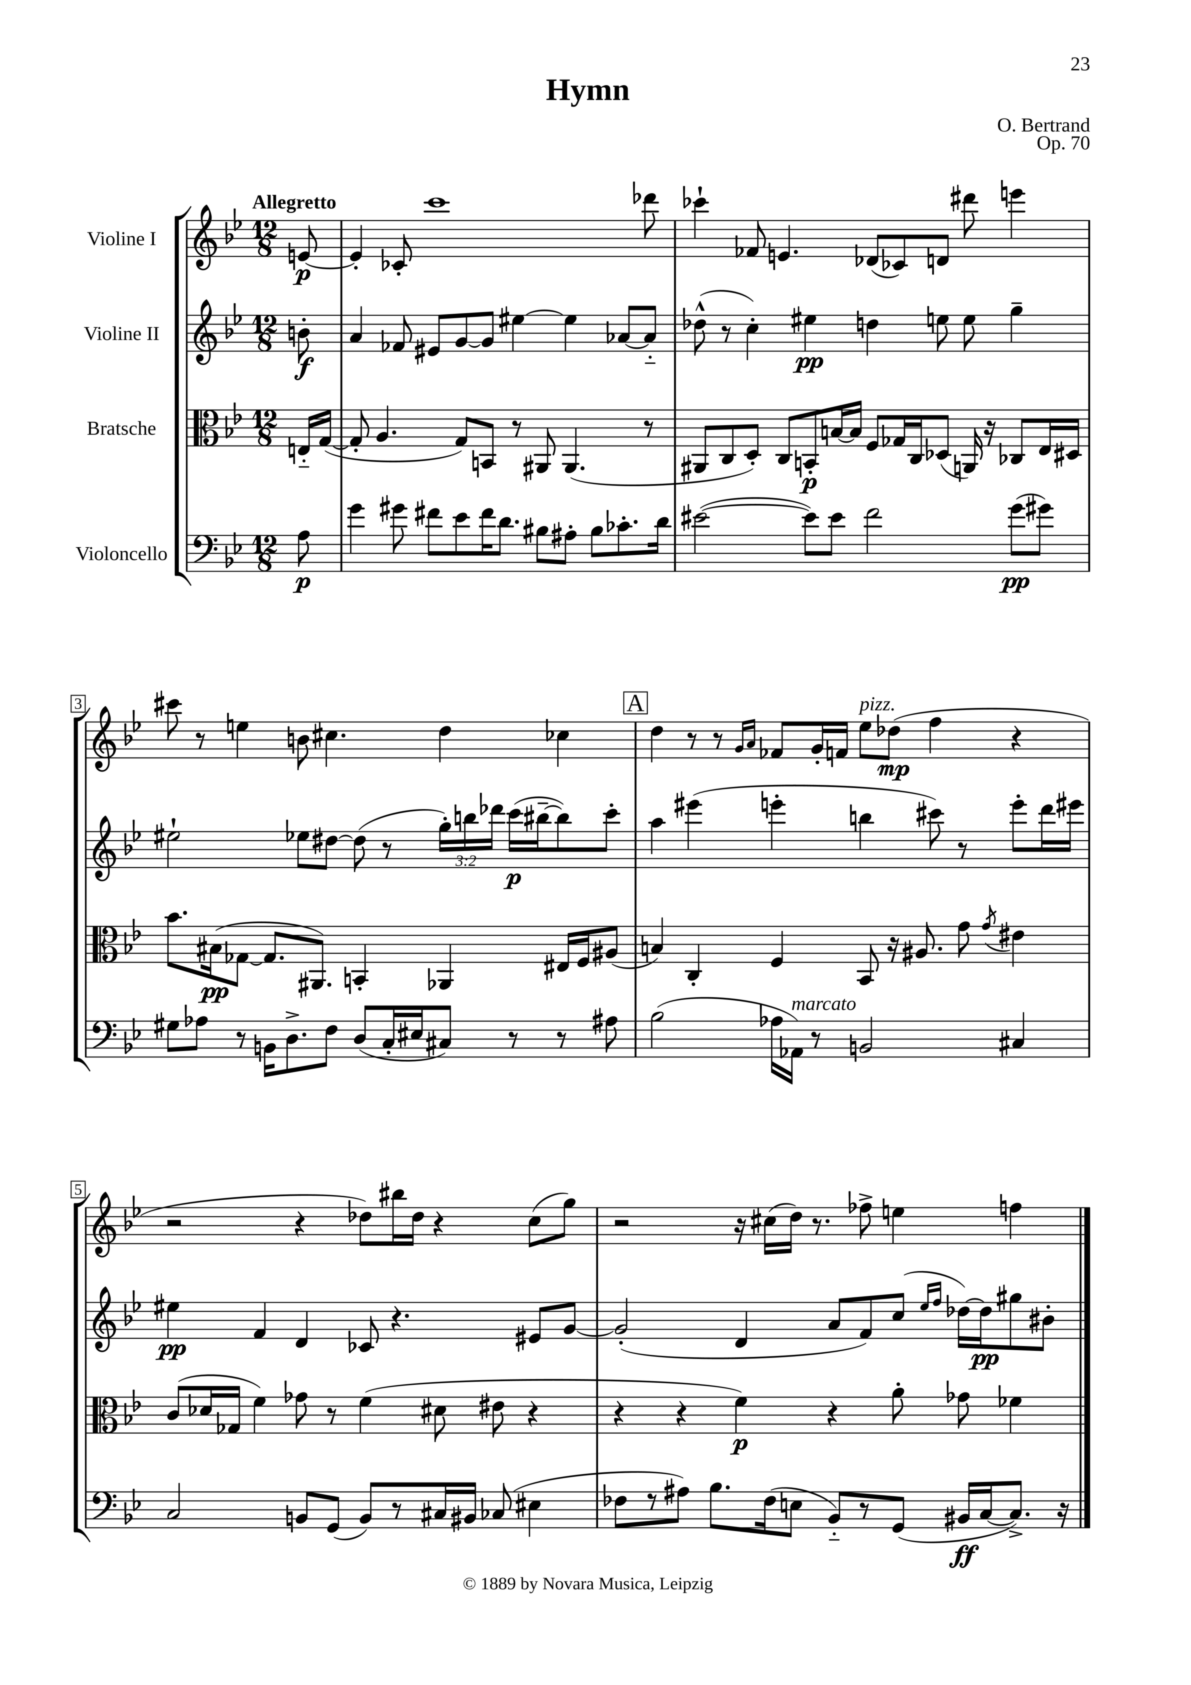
\header { title = "Hymn" composer = "O. Bertrand" opus = "Op. 70" }
<<
\new StaffGroup <<
\new Staff = "s0" \with { instrumentName = "Violine I" } {
    \clef treble \key bes \major \numericTimeSignature \time 12/8 \partial 8 \tempo "Allegretto"
    \autoBeamOff e'8~\p |
    e'4-. ces'8-. c'''1 des'''8 |
    ces'''4-! fes'8 e'4. des'8[( ces'8) d'8] dis'''8 e'''4 |
    cis'''8 r8 e''4 b'8 cis''4. d''4 ces''4 |
    \mark \markup { \box "A" } d''4 r8 r8 \grace { g'16[ a'16] } fes'8[ g'16-. f'16] ees''8[^\markup { \italic "pizz." } des''8]\mp( f''4 r4 |
    r2 r4 des''8[) bis''16 des''16] r4 c''8[( g''8]) |
    r2 r16 cis''16[( d''16]) r8. fes''8-> e''4 f''4 \bar "|." |
}
\new Staff = "s1" \with { instrumentName = "Violine II" } {
    \clef treble \key bes \major \numericTimeSignature \time 12/8 \override Staff.TupletNumber.text = #tuplet-number::calc-fraction-text \partial 8
    \autoBeamOff b'8-.\f |
    a'4 fes'8 eis'8[ g'8~ g'8] eis''4~ eis''4 aes'8[~ aes'8]-_ |
    des''8-^( r8 c''4-.) eis''4\pp d''4 e''8 e''8 g''4-- |
    eis''2-! ees''8[ dis''8]~ dis''8( r8 \tuplet 3/2 { g''16[-.) b''16 des'''16] } c'''16[\p( bis''16~-- bis''8) c'''8]-. |
    \mark \markup { \box "A" } a''4 eis'''4( e'''4-. b''4 cis'''8) r8 e'''8[-. d'''16 eis'''16] |
    eis''4\pp f'4 d'4 ces'8 r4. eis'8[ g'8]~ |
    g'2-.( d'4 a'8[ f'8) c''8]( \grace { ees''16[ f''16] } des''16[~) des''16\pp gis''8 bis'8]-. \bar "|." |
}
\new Staff = "s2" \with { instrumentName = "Bratsche" } {
    \clef alto \key bes \major \numericTimeSignature \time 12/8 \partial 8
    \autoBeamOff e16[-_ g16]~( |
    g8-. a4. g8[) b,8] r8 ais,8 ais,4.( r8 |
    ais,8[ c8 d8]-.) c8[ b,8-.\p b16~ b16] f8[ ges16 c16 des8]( a,16) r16 ces8[ ees16 dis16] |
    bes'8.[ bis16\pp( ges8]~ ges8.[ ais,8.]) b,4-. aes,4 eis16[ f16 ais8]( |
    \mark \markup { \box "A" } b4) c4-. f4 bes,8 r16 ais8. g'8 \acciaccatura { g'8 } eis'4 |
    c'8[( des'16 ges16] f'4) ges'8 r8 f'4( dis'8 eis'8 r4 |
    r4 r4 f'4\p) r4 a'8-. ges'8 fes'4 \bar "|." |
}
\new Staff = "s3" \with { instrumentName = "Violoncello" } {
    \clef bass \key bes \major \numericTimeSignature \time 12/8 \partial 8
    \autoBeamOff a8\p |
    g'4 gis'8 fis'8[ ees'8 fis'16 d'8.] bis8[ ais8]-. bis8[ ces'8.-. d'16] |
    eis'2~( eis'8[) eis'8] f'2 g'8[\pp( gis'8]) |
    gis8[ aes8] r8 b,16[ d8.-> f8] d8[( c16-. eis16 cis8]) r8 r8 ais8 |
    \mark \markup { \box "A" } bes2( aes16[ aes,16]^\markup { \italic "marcato" }) r8 b,2 cis4 |
    c2 b,8[ g,8]( b,8[) r8 cis16 bis,16] ces8( eis4 |
    fes8[ r8 ais8]) bes8.[ fes16( e8] bes,8[-_) r8 g,8]( bis,16[\ff c16~ c8.]->) r16 \bar "|." |
}
>>
>>
\layout { \context { \Score \override BarNumber.stencil = #(make-stencil-boxer 0.1 0.3 ly:text-interface::print) } }
